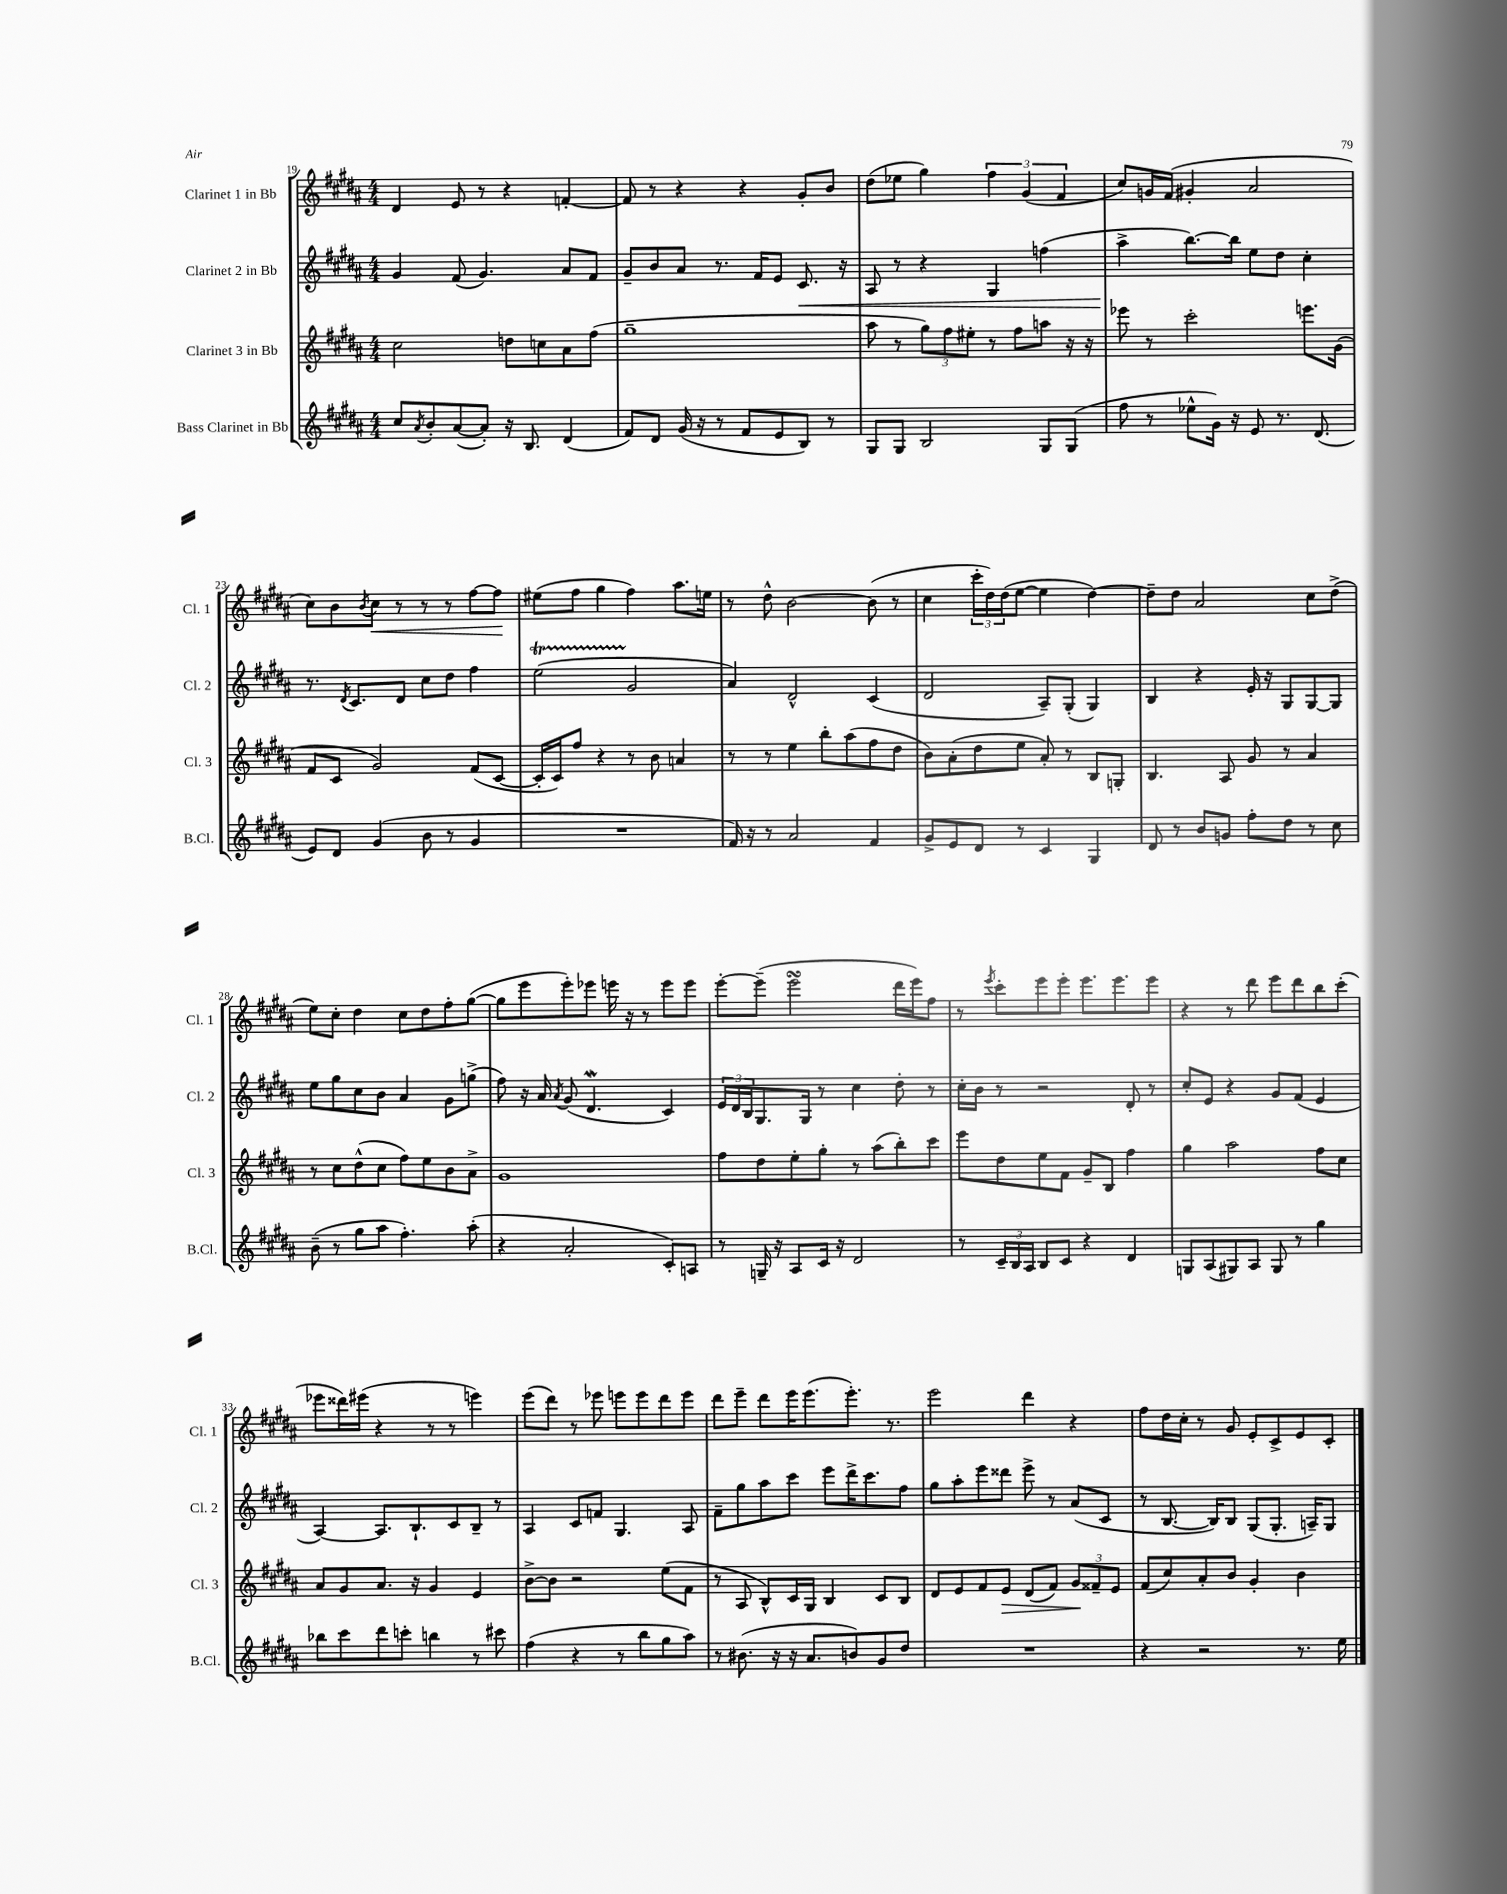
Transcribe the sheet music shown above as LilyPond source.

<<
\new StaffGroup <<
\new Staff = "s0" \with { instrumentName = "Clarinet 1 in Bb" shortInstrumentName = "Cl. 1" } {
    \clef treble \key b \major \numericTimeSignature \time 4/4
    dis'4 e'8 r8 r4 f'4~-. |
    f'8 r8 r4 r4 gis'8-. b'8 |
    dis''8( ees''8 gis''4) \tuplet 3/2 { fis''4 gis'4( fis'4 } |
    cis''8) g'16 fis'16( gis'4-. ais'2 |
    cis''8) b'8 \acciaccatura { b'8 } cis''8\< r8 r8 r8 fis''8~ fis''8\! |
    eis''8( fis''8 gis''4 fis''4) ais''8. e''16 |
    r8 dis''8-^ b'2~ b'8( r8 |
    cis''4 \tuplet 3/2 { cis'''16-. dis''16) dis''16( } e''8~ e''4 dis''4~) |
    dis''8-- dis''8 ais'2 cis''8 dis''8->( |
    e''8) cis''8-. dis''4 cis''8 dis''8 fis''8-. gis''8~( |
    gis''8 e'''8 e'''8-.) ees'''8 e'''16 r16 r8 e'''8 e'''8 |
    e'''8~-. e'''8--( e'''2\turn dis'''16 e'''16) fis''8 |
    r8 \acciaccatura { e'''8 } cis'''8-. e'''8 e'''8-. e'''8. e'''8. e'''8 |
    r4 r8 dis'''8 e'''8 dis'''8 b''8 cis'''8-.( |
    ees'''8 disis'''16) eis'''16( r4 r8 r8 e'''4) |
    e'''8( dis'''8) r8 ees'''8 e'''8 e'''8 dis'''8 e'''8 |
    dis'''8 e'''8-- dis'''8 e'''16 e'''8.( e'''8.-.) r8. |
    e'''2 dis'''4 r4 |
    fis''8 dis''16 cis''16-. r8 gis'8 e'8-. cis'8-> e'8 cis'8-. \bar "|." |
}
\new Staff = "s1" \with { instrumentName = "Clarinet 2 in Bb" shortInstrumentName = "Cl. 2" } {
    \clef treble \key b \major \numericTimeSignature \time 4/4
    gis'4 fis'8( gis'4.) ais'8 fis'8 |
    gis'8-- b'8 ais'8 r8. fis'16 e'8 cis'8.\< r16 |
    ais8 r8 r4 gis4 f''4( |
    ais''4->\! b''8.~) b''16 e''8 dis''8 cis''4-. |
    r8. \acciaccatura { dis'8 } cis'8. dis'8 cis''8 dis''8 fis''4 |
    e''2\startTrillSpan( gis'2\stopTrillSpan |
    ais'4) dis'2-^ cis'4( |
    dis'2 ais8--) gis8-.( gis4) |
    b4 r4 e'16-. r16 gis8 gis8~ gis8 |
    e''8 gis''8 cis''8 b'8 ais'4 gis'8 g''8->( |
    fis''8) r16 ais'16 \acciaccatura { ais'8 } gis'8( dis'4.\mordent cis'4) |
    \tuplet 3/2 { e'16 dis'16 b16 } gis8. gis16 r8 cis''4 dis''8-. r8 |
    cis''16-. b'16 r8 r2 dis'8-. r8 |
    cis''8-. e'8 r4 gis'8 fis'8( e'4 |
    ais4~) ais8. b8.-! cis'8 b8-- r8 |
    ais4 cis'8 f'8 gis4. ais8 |
    fis'8-- gis''8 ais''8 cis'''8 e'''8 dis'''16-> cis'''8. fis''8 |
    gis''8 ais''8-. e'''8 disis'''8 e'''8-> r8 ais'8( cis'8 |
    r8 b8.~ b16) b8 gis8( gis8.-. a16--) gis8 \bar "|." |
}
\new Staff = "s2" \with { instrumentName = "Clarinet 3 in Bb" shortInstrumentName = "Cl. 3" } {
    \clef treble \key b \major \numericTimeSignature \time 4/4
    cis''2 d''8 c''8 ais'8 fis''8( |
    gis''1-- |
    ais''8 r8 \tuplet 3/2 { gis''8) fis''8 eis''8-. } r8 fis''8 a''8 r16 r16 |
    ees'''8 r8 cis'''2-. e'''8. gis'16( |
    fis'8 cis'8 gis'2) fis'8( cis'8~ |
    cis'16-. cis'16) fis''8 r4 r8 b'8 a'4 |
    r8 r8 e''4 b''8-. ais''8( fis''8 dis''8 |
    b'8) ais'8-.( dis''8 e''8 ais'8-.) r8 b8 g8-. |
    b4. ais8 gis'8 r8 ais'4 |
    r8 cis''8 dis''8-^( cis''8 fis''8) e''8 b'8 ais'8-> |
    gis'1 |
    fis''8 dis''8 e''8-. gis''8-. r8 ais''8( b''8-.) cis'''8 |
    e'''8 dis''8 e''8 fis'8 gis'8-- b8 fis''4 |
    gis''4 ais''2 fis''8 cis''8 |
    ais'8 gis'8 ais'8. r16 gis'4 e'4 |
    b'8~-> b'8 r2 e''8( fis'8 |
    r8 ais8 b8-^) cis'16 gis16 b4 cis'8 b8 |
    dis'8 e'8 fis'8 e'8\> dis'8( fis'8) \tuplet 3/2 { gis'8\! fisis'8-- e'8 } |
    fis'8( cis''8) ais'8-. b'8 gis'4-. b'4 \bar "|." |
}
\new Staff = "s3" \with { instrumentName = "Bass Clarinet in Bb" shortInstrumentName = "B.Cl." } {
    \clef treble \key b \major \numericTimeSignature \time 4/4
    cis''8 \acciaccatura { ais'8 } b'8-. ais'8~( ais'8-.) r16 b8. dis'4( |
    fis'8) dis'8 gis'16( r16 r8 fis'8 e'8 b8) r8 |
    gis8 gis8 b2 gis8 gis8( |
    fis''8 r8 ees''8-^ gis'16) r16 e'8 r8. dis'8.( |
    e'8) dis'8 gis'4( b'8 r8 gis'4 |
    R1 |
    fis'16) r16 r8 ais'2 fis'4 |
    gis'8-> e'8 dis'8 r8 cis'4 gis4 |
    dis'8 r8 b'8 g'8 fis''8-. dis''8 r8 cis''8 |
    b'8--( r8 gis''8 ais''8 fis''4.-.) ais''8-.( |
    r4 ais'2-. cis'8-.) a8 |
    r8 g16-- r16 ais8 cis'16 r16 dis'2 |
    r8 \tuplet 3/2 { cis'16-- b16 ais16 } b8 cis'8 r4 dis'4 |
    g8 ais8( gis8) ais8 gis8 r8 gis''4 |
    bes''8 cis'''8 dis'''8 c'''8-. b''4 r8 cis'''8 |
    fis''4( r4 r8 b''8 gis''8 ais''8) |
    r8 bis'8.( r16 r16 ais'8. b'8) gis'8 dis''8 |
    R1 |
    r4 r2 r8. e''16 \bar "|." |
}
>>
>>
\layout { \context { \Score currentBarNumber = #19 } }
